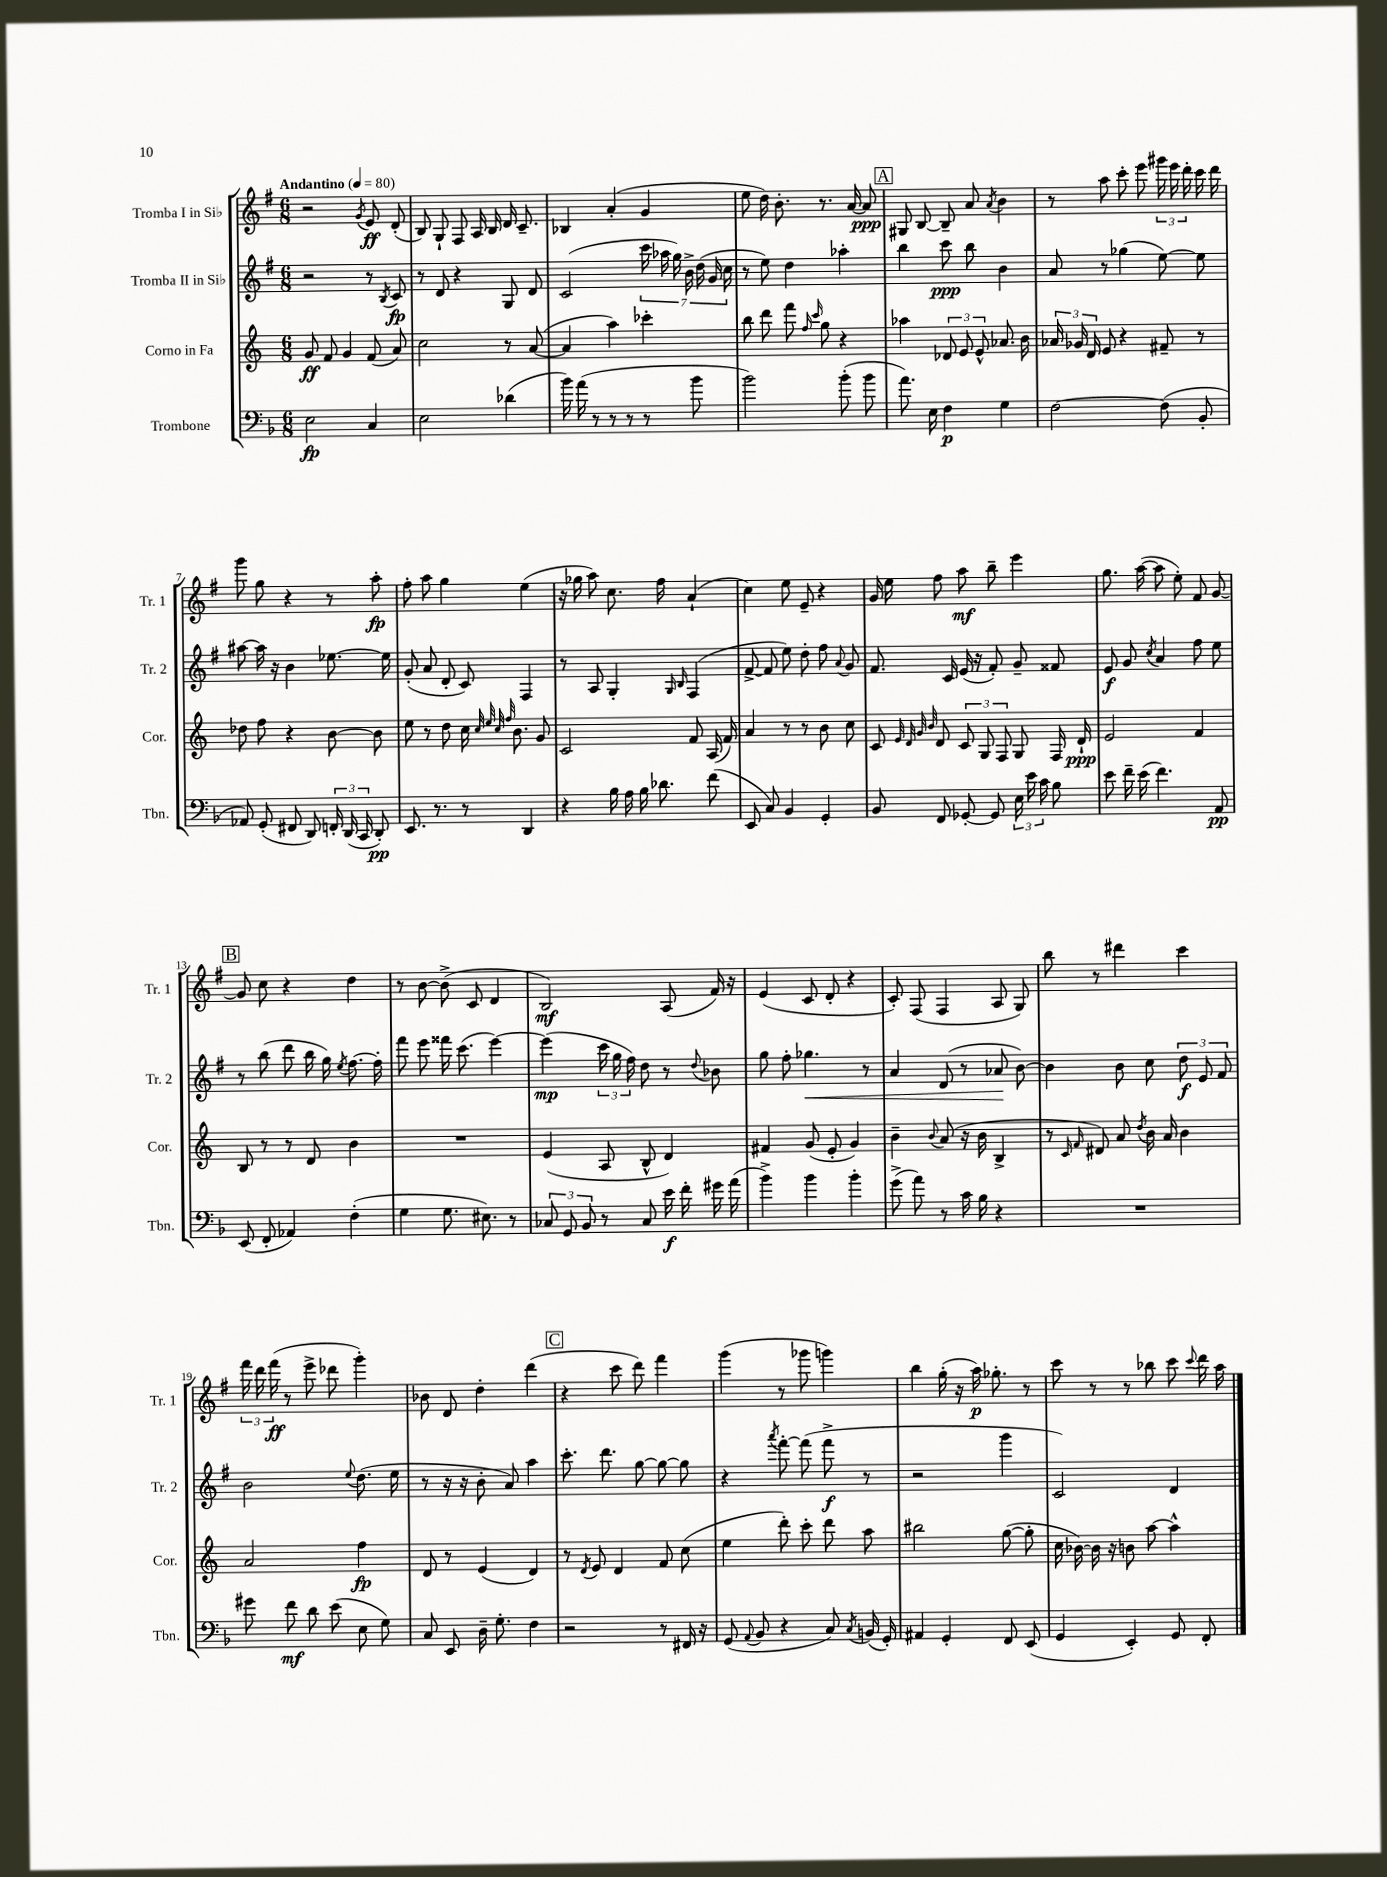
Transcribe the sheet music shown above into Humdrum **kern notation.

**kern	**dynam	**kern	**dynam	**kern	**dynam	**kern	**dynam
*part4	*part4	*part3	*part3	*part2	*part2	*part1	*part1
*staff4	*staff4	*staff3	*staff3	*staff2	*staff2	*staff1	*staff1
*I"Trombone	*	*I"Corno in Fa	*	*I"Tromba II in Si♭	*	*I"Tromba I in Si♭	*
*I'Tbn.	*	*I'Cor.	*	*I'Tr. 2	*	*I'Tr. 1	*
*clefF4	*	*clefG2	*	*clefG2	*	*clefG2	*
*k[b-]	*	*k[]	*	*k[f#]	*	*k[f#]	*
*M6/8	*	*M6/8	*	*M6/8	*	*M6/8	*
*MM80	*	*MM80	*	*MM80	*	*MM80	*
=1	=1	=1	=1	=1	=1	=1	=1
!	!	!	!	!	!	!LO:TX:a:B:t=Andantino	!
2E\	fp	8g/	ff	2r	.	2r	.
.	.	8f/	.	.	.	.	.
.	.	4g/	.	.	.	.	.
.	.	.	.	.	.	8qg/	.
4C/	.	(8f/	.	8r	.	8e/	ff
.	.	.	.	8qB/	.	.	.
.	.	8a/)	.	8c/	fp	(8d'/	.
=2	=2	=2	=2	=2	=2	=2	=2
2E\	.	2cc\	.	8r	.	8B/)	.
.	.	.	.	8d/	.	8G`/	.
.	.	.	.	4r	.	8F#/	.
.	.	.	.	.	.	16A/	.
.	.	.	.	.	.	16B/	.
(4d-X\	.	8r	.	8G/	.	16d/	.
.	.	.	.	.	.	8.c~/	.
.	.	([8a/	.	8d/	.	.	.
=3	=3	=3	=3	=3	=3	=3	=3
16b-\)	.	4a/]	.	(2c/	.	4B-X/	.
(16a\	.	.	.	.	.	.	.
8r	.	.	.	.	.	.	.
8r	.	4aa\)	.	.	.	(4a'/	.
8r	.	.	.	.	.	.	.
8r	.	4ccc-X'\	.	28ccc\	.	4g/	.
.	.	.	.	28aa-X\	.	.	.
.	.	.	.	28gg\)	.	.	.
.	.	.	.	28b^\	.	.	.
8b-\	.	.	.	.	.	.	.
.	.	.	.	(28dd\	.	.	.
.	.	.	.	28g/	.	.	.
.	.	.	.	28cc\	.	.	.
=4	=4	=4	=4	=4	=4	=4	=4
2b-\)	.	8bb\	.	8r	.	8ee\	.
.	.	8ddd\	.	8ee\)	.	16dd\)	.
.	.	.	.	.	.	8.b'\	.
.	.	8fff\	.	4dd\	.	.	.
.	.	16qqff/	.	.	.	.	.
.	.	16qqccc/	.	.	.	.	.
.	.	8gg\	.	.	.	8.r	.
(8b-'\	.	4r	.	4aa-X'\	.	.	.
.	.	.	.	.	.	[16a/	.
8b-\	.	.	.	.	.	8a/]	ppp
!!LO:REH:place=s1:t=A
=5	=5	=5	=5	=5	=5	=5	=5
8.a\)	.	4aa-X\	.	4bb\	.	8G#X/	.
.	.	.	.	.	.	[8B/	.
16E\	.	.	.	.	.	.	.
4F\	p	12d-X/	.	8ccc\	ppp	8B~/]	.
.	.	12e/	.	.	.	.	.
.	.	.	.	8bb\	.	8a/	.
.	.	12e^^/	.	.	.	.	.
.	.	.	.	.	.	8qa/	.
4G\	.	8.a-X/	.	4b\	.	4b\	.
.	.	16b\	.	.	.	.	.
=6	=6	=6	=6	=6	=6	=6	=6
[2F\	.	24a-X/	.	8a/	.	8r	.
.	.	24g-X/	.	.	.	.	.
.	.	24d/	.	.	.	.	.
.	.	8e/	.	8r	.	8aa\	.
.	.	4r	.	(4gg-X\	.	8ccc'\	.
.	.	.	.	.	.	8eee\	.
(8F\]	.	8f#X~/	.	[8ee\)	.	24ggg#X\	.
.	.	.	.	.	.	24eee\	.
.	.	.	.	.	.	24ddd'\	.
8BB-'/	.	8r	.	8ee\]	.	16ccc\	.
.	.	.	.	.	.	16ddd\	.
!!LO:LB:g=z
=7	=7	=7	=7	=7	=7	=7	=7
8AA-X/)	.	8dd-X\	.	[8aa#X\	.	8ggg\	.
(8GG'/	.	8ff\	.	16aa#\]	.	8gg\	.
.	.	.	.	16r	.	.	.
8FF#X/	.	4r	.	4b\	.	4r	.
8DD/)	.	.	.	.	.	.	.
24FFn'/	.	[8b\	.	[8.ee-X\	.	8r	.
(24DD/	.	.	.	.	.	.	.
24CC/	.	.	.	.	.	.	.
8DD'/)	pp	8b\]	.	.	.	8aa'\	fp
.	.	.	.	16ee-\]	.	.	.
=8	=8	=8	=8	=8	=8	=8	=8
8.EE/	.	8ee\	.	(8g'/	.	8ff#'\	.
.	.	8r	.	8a/	.	8aa\	.
8.r	.	.	.	.	.	.	.
.	.	8dd\	.	8d'/	.	4gg\	.
8r	.	16cc\	.	8c/)	.	.	.
.	.	32qqcc/	.	.	.	.	.
.	.	32qqee/	.	.	.	.	.
.	.	32qqcc/	.	.	.	.	.
.	.	32qqff/	.	.	.	.	.
.	.	8.b\	.	.	.	.	.
4DD/	.	.	.	4F#/	.	(4ee\	.
.	.	8g/	.	.	.	.	.
=9	=9	=9	=9	=9	=9	=9	=9
4r	.	2c/	.	8r	.	16r	.
.	.	.	.	.	.	16gg-X\	.
.	.	.	.	8A/	.	8aa\)	.
16B-\	.	.	.	4G'/	.	8.cc\	.
16A\	.	.	.	.	.	.	.
16B-\	.	.	.	.	.	.	.
8.d-X\	.	.	.	.	.	16ff#\	.
.	.	.	.	16qqG/	.	.	.
.	.	.	.	16qqB/	.	.	.
.	.	8f/	.	(4F#/	.	(4a`/	.
(8f\	.	(16A/	.	.	.	.	.
.	.	16f/)	.	.	.	.	.
=10	=10	=10	=10	=10	=10	=10	=10
8EE/	.	4a/	.	[8f#^/	.	4cc\)	.
8C/)	.	.	.	8f#/]	.	.	.
4BB-/	.	8r	.	8ee\)	.	8ee\	.
.	.	8r	.	8dd'\	.	8e~/	.
4GG'/	.	8b\	.	8ff#\	.	4r	.
.	.	.	.	8qqa/	.	.	.
.	.	8cc\	.	8g/	.	.	.
=11	=11	=11	=11	=11	=11	=11	=11
8BB-/	.	8c/	.	8.f#/	.	16g/	.
.	.	.	.	.	.	16ee\	.
.	.	32qqe/	.	.	.	.	.
.	.	32qqd/	.	.	.	.	.
.	.	32qqg/	.	.	.	.	.
.	.	32qqb/	.	.	.	.	.
8FF/	.	8d/	.	.	.	8ff#\	.
.	.	.	.	16c/	.	.	.
[8GG-X'/	.	12c/	.	(16e/	.	8aa\	mf
.	.	.	.	16r	.	.	.
.	.	12G/	.	.	.	.	.
8GG-/]	.	.	.	8f#'/)	.	8bb~\	.
.	.	12F/	.	.	.	.	.
24E\	.	8G/	.	8g~/	.	4eee\	.
24e\	.	.	.	.	.	.	.
24c\	.	.	.	.	.	.	.
8B-\	.	16F/	.	8f##X/	.	.	.
.	.	16d`/	ppp	.	.	.	.
=12	=12	=12	=12	=12	=12	=12	=12
8e\	.	2e/	.	8e/	f	8.gg\	.
16f~\	.	.	.	8g/	.	.	.
(16e\	.	.	.	.	.	([16aa\	.
.	.	.	.	8qcc/	.	.	.
4.f\)	.	.	.	4a/	.	8aa\]	.
.	.	.	.	.	.	8ee'\)	.
.	.	4f/	.	8ff#\	.	8f#/	.
8AA/	pp	.	.	8ee\	.	[8g/	.
!!LO:LB:g=z
!!LO:REH:place=s1:t=B
=13	=13	=13	=13	=13	=13	=13	=13
(8EE/	.	8B/	.	8r	.	8g/]	.
8FF'/	.	8r	.	(8bb\	.	8cc\	.
4AA-X/)	.	8r	.	8ddd\	.	4r	.
.	.	8d/	.	16bb\	.	.	.
.	.	.	.	16gg\)	.	.	.
.	.	.	.	8qee/	.	.	.
(4F'\	.	4b\	.	[8.ff#\	.	4dd\	.
.	.	.	.	16ff#'\]	.	.	.
=14	=14	=14	=14	=14	=14	=14	=14
4G\	.	2.r	.	8fff#\	.	8r	.
.	.	.	.	8eee\	.	[8b\	.
8.G\	.	.	.	16fff##X\	.	(8b^\]	.
.	.	.	.	(8.ccc\	.	.	.
.	.	.	.	.	.	8c/	.
8.E#X\)	.	.	.	.	.	.	.
.	.	.	.	[4eee\)	.	4d/	.
8r	.	.	.	.	.	.	.
=15	=15	=15	=15	=15	=15	=15	=15
12C-X/	.	(4e/	.	(4eee\]	mp	2B/)	mf
12GG/	.	.	.	.	.	.	.
12BB-/	.	.	.	.	.	.	.
8r	.	8A/	.	24ccc\	.	.	.
.	.	.	.	24gg\	.	.	.
.	.	.	.	24ff#\)	.	.	.
8C-/	.	8B^^/	.	8dd\	.	.	.
16e\	f	4d/)	.	8r	.	(8A/	.
16f'\	.	.	.	.	.	.	.
.	.	.	.	8qqdd/	.	.	.
16g#X\	.	.	.	8b-X\	.	16f#/)	.
(16a\	.	.	.	.	.	16r	.
=16	=16	=16	=16	=16	=16	=16	=16
4b-^\)	.	4f#X/	.	8gg\	.	(4e/	.
.	.	.	.	8ff#'\	.	.	.
!	!	!	!	!	!LO:HP:b	!	!
4b-\	.	(8g/	.	4.gg-X\	<	8c/	.
.	.	8e'/	.	.	.	8d'/	.
4b-'\	.	4g/)	.	.	.	4r	.
.	.	.	.	8r	.	.	.
=17	=17	=17	=17	=17	=17	=17	=17
(8g^\	.	4b~\	.	4a/	.	8c'/)	.
8a\)	.	.	.	.	.	(8F#/	.
.	.	8qqb/	.	.	.	.	.
8r	.	(8a/	.	(8d/	.	4F#/	.
16c\	.	16r	.	8r	.	.	.
16B-\	.	16b\	.	.	.	.	.
4r	.	4B^/	.	8a-X/	.	8A/	.
.	.	.	.	[8b\)	[	8G/)	.
=18	=18	=18	=18	=18	=18	=18	=18
2.r	.	8r	.	4b\]	.	8bb\	.
.	.	16qqc/	.	.	.	.	.
.	.	16qqf/	.	.	.	.	.
.	.	8d#X/)	.	.	.	8r	.
.	.	8a/	.	8b\	.	4ddd#X\	.
.	.	8qdd/	.	.	.	.	.
.	.	16b\	.	8cc\	.	.	.
.	.	16a/	.	.	.	.	.
.	.	4b\	.	12dd\	f	4ccc\	.
.	.	.	.	12e/	.	.	.
.	.	.	.	12f#/	.	.	.
!!LO:LB:g=z
=19	=19	=19	=19	=19	=19	=19	=19
8g#X\	.	2a/	.	2b\	.	24fff#\	.
.	.	.	.	.	.	24ddd\	.
.	.	.	.	.	.	(24fff#\	ff
8f\	mf	.	.	.	.	8r	.
8d\	.	.	.	.	.	8eee^\	.
(8e\	.	.	.	.	.	8ddd-X\	.
.	.	.	.	8qqee/	.	.	.
8E\	.	4ff\	fp	(8.dd\	.	4ggg'\)	.
8G\)	.	.	.	.	.	.	.
.	.	.	.	16ee\	.	.	.
=20	=20	=20	=20	=20	=20	=20	=20
8C/	.	8d/	.	8r	.	8b-X\	.
8EE/	.	8r	.	16r	.	8d/	.
.	.	.	.	16r	.	.	.
16D~\	.	(4e/	.	8b'\	.	4dd'\	.
8.G'\	.	.	.	.	.	.	.
.	.	.	.	8a/)	.	.	.
4F\	.	4d/)	.	4aa\	.	(4ddd\	.
!!LO:REH:place=s1:t=C
=21	=21	=21	=21	=21	=21	=21	=21
2r	.	8r	.	8.ccc'\	.	4r	.
.	.	8qd/	.	.	.	.	.
.	.	8e/	.	.	.	.	.
.	.	.	.	8.ddd\	.	.	.
.	.	4d/	.	.	.	8ccc\	.
.	.	.	.	[8gg\	.	8ddd\)	.
8r	.	8f/	.	8gg\_	.	4fff#\	.
16FF#X/	.	(8cc\	.	8gg\]	.	.	.
16r	.	.	.	.	.	.	.
=22	=22	=22	=22	=22	=22	=22	=22
(8GG/	.	4ee\	.	4r	.	(4ggg\	.
8qqAA/	.	.	.	.	.	.	.
8BB-/	.	.	.	.	.	.	.
.	.	.	.	8qaaa/	.	.	.
4r	.	8ddd'\)	.	[8fff#'\	.	8r	.
.	.	8ccc'\	.	(8fff#\]	.	8ggg-X\	.
8C/)	.	8ddd\	.	8fff#^\	f	4gggn\)	.
8qC/	.	.	.	.	.	.	.
(16BBn/	.	8aa\	.	8r	.	.	.
16GG'/)	.	.	.	.	.	.	.
=23	=23	=23	=23	=23	=23	=23	=23
4AA#X/	.	2bb#X\	.	2r	.	4bb\	.
4GG'/	.	.	.	.	.	(16gg'\	.
.	.	.	.	.	.	16r	.
.	.	.	.	.	.	16aa\)	p
.	.	.	.	.	.	8.gg-X'\	.
8FF/	.	([8gg\	.	4ggg\	.	.	.
(8EE/	.	8gg'\]	.	.	.	8r	.
=24	=24	=24	=24	=24	=24	=24	=24
4GG/	.	16cc\	.	2c/)	.	8ccc\	.
.	.	[16b-X\)	.	.	.	.	.
.	.	16b-\]	.	.	.	8r	.
.	.	16r	.	.	.	.	.
4EE'/)	.	8bn\	.	.	.	8r	.
.	.	[8aa\	.	.	.	8bb-X\	.
8GG/	.	4aa^^\]	.	4d/	.	8ccc\	.
.	.	.	.	.	.	8qqccc/	.
8FF'/	.	.	.	.	.	16ddd\	.
.	.	.	.	.	.	16aa\	.
==	==	==	==	==	==	==	==
*-	*-	*-	*-	*-	*-	*-	*-
